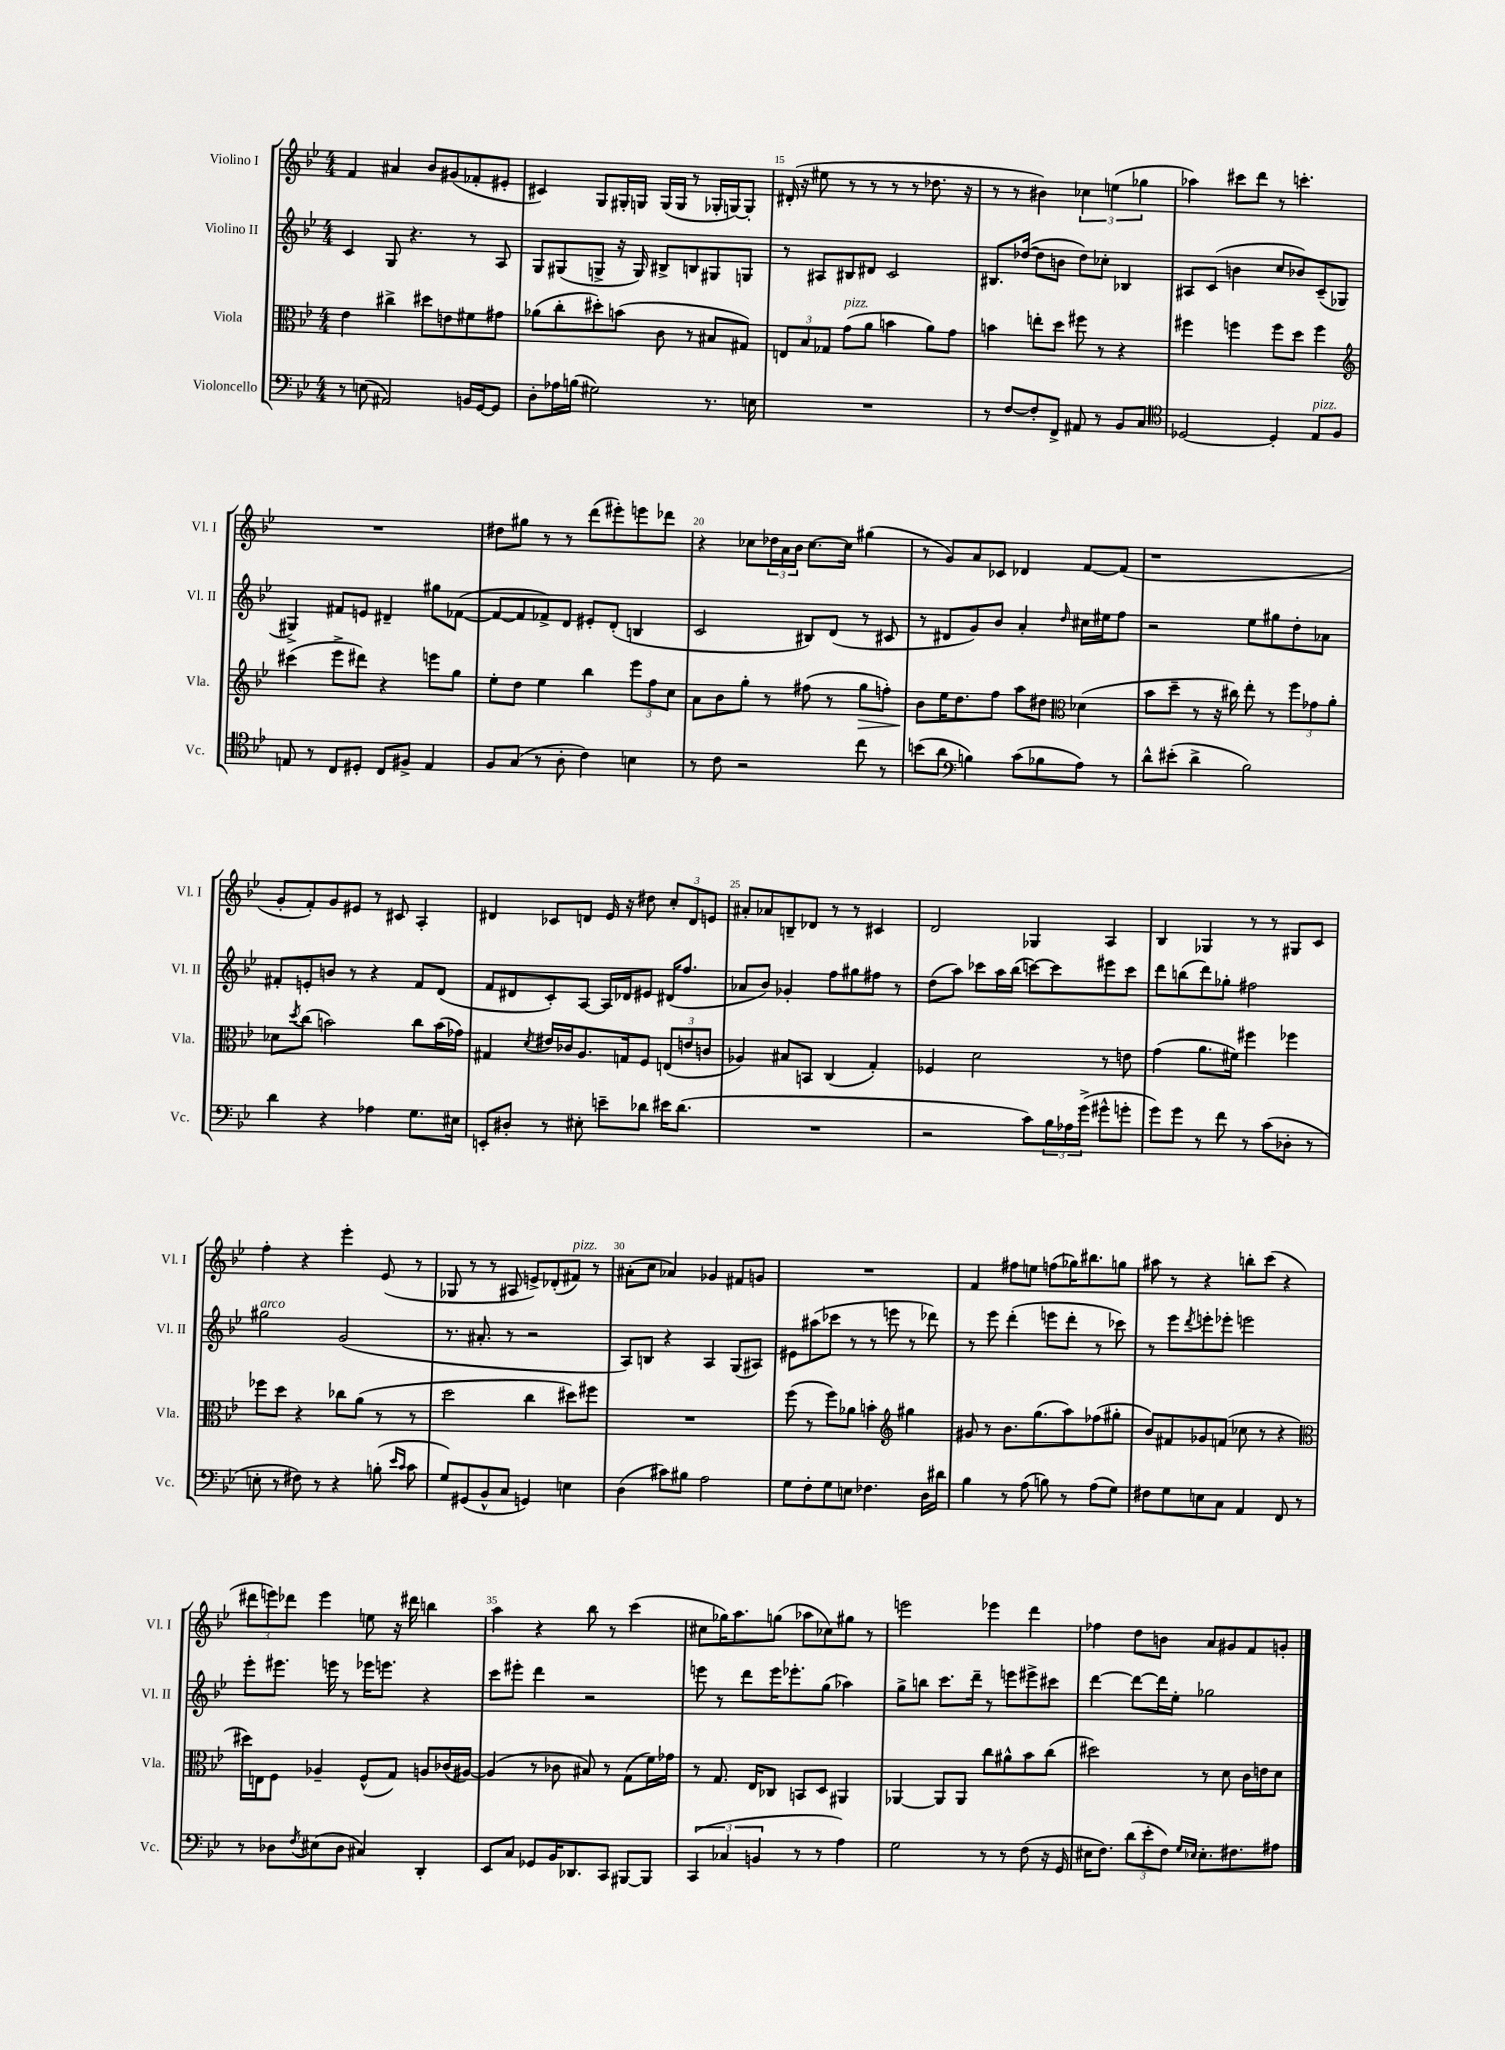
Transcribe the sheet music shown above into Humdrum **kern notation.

**kern	**kern	**kern	**kern
*staff4	*staff3	*staff2	*staff1
*clefF4	*clefC3	*clefG2	*clefG2
*k[b-e-]	*k[b-e-]	*k[b-e-]	*k[b-e-]
*M4/4	*M4/4	*M4/4	*M4/4
8r	4e-	4c	4f
(8E	.	.	.
2AA#)	4cc#^	8G	4a#
.	.	4.r	.
.	8dd#	.	8b-
.	8e	.	(8g#
16BB	8f#	8r	8f-'
[16GG	.	.	.
8GG]	8g#	8A	8e#'
=	=	=	=
8D'	(8a-	8G	4c#)
16A-	8cc'	(8G#	.
(16B	.	.	.
2G#)	8dd#')	8G^	8G
.	(8b	16r	16G#'
.	.	16G)	16G
.	8c	8B#^	(16G
.	.	.	16G
.	8r	8B	8r
8.r	8B#	8G#	16G-'
.	.	.	[16G)
.	8G#)	8G	8G']
16E	.	.	.
=	=	=	=
1r	12E	8r	(16d#'
.	.	.	16r
.	12B-	.	.
.	.	8A#	8ee#
.	12G-	.	.
.	(8g	8B#	8r
.	8a	8d#	8r
.	4b	2c	8r
.	.	.	8r
.	8a)	.	8.dd-
.	8g	.	.
.	.	.	16r
=	=	=	=
8r	4b	8.B#	8r
[8F	.	.	8r
.	.	([16dd-	.
8F']	8ee'	8dd-]	4b#)
8FF^	8dd	8b	.
8AA#	8ff#	8dd-)	6cc-
8r	8r	8cc-'	.
.	.	.	(6ee
8BB-	4r	4B-	.
.	.	.	6gg-
8C	.	.	.
=	=	=	=
*clefC4	*	*	*
[2D-	4ff#	8A#	4aa-)
.	.	(8c	.
.	4ff	4b	8ccc#
.	.	.	8ddd
4D-']	8ff	8cc	8r
.	8dd	8b-)	4.ccc'
8E-	4ff	(8c~	.
8F	.	8G-	.
=	=	=	=
*	*clefG2	*	*
8E	(4ccc#	4G#^)	1r
8r	.	.	.
8C	8eee-^	8f#	.
8D#'	8ddd#)	8e	.
8C	4r	4d#~	.
8F#^	.	.	.
4E	8eee	8gg#	.
.	8gg	([8f-	.
=	=	=	=
8F	8ee-'	8f-_	8dd#
(8G	8dd	8f-]	8gg#
8r	4ee-	8f-^)	8r
8A'	.	8d	8r
4c)	4bb-	8e#'	(8ddd
.	.	(8d'	8eee#')
4B	12eee-	4B	8eee
.	12ff	.	.
.	.	.	8ddd-
.	12cc	.	.
=	=	=	=
8r	8a	2c	4r
8c	8b-	.	.
2r	8gg'	.	8cc-
.	8r	.	24dd-
.	.	.	24a
.	.	.	24b-
.	(8ff#	8B#)	[8.cc-
.	8r	(8d	.
.	.	.	16cc-]
8cc	8gg	8r	(4gg#
8r	8ff')	8c#	.
=	=	=	=
(8b	8b-	8r	8r
8a	16ee-	8d#	8g)
.	8.dd	.	.
*clefF4	*	*	*
4B)	.	8g)	8a
.	8ff	8b-	8c-
(8c	8aa	4a'	4d-
8B-	8dd#	.	.
*	*clefC3	*	*
.	.	16qqdd	.
8A)	(4d-	16cc#	[8f
.	.	16ee#	.
8r	.	8ff	(8f]
=	=	=	=
8d^^	8b-	2r	1r
(8e#'	8dd~	.	.
4d^	8r	.	.
.	16r	.	.
.	16cc#)	.	.
2B-)	8ee-'	8ee-	.
.	8r	8gg#	.
.	12ff	8dd'	.
.	12g-	.	.
.	.	8a-	.
.	12a'	.	.
=	=	=	=
4d	8d-	8f#'	8g'
.	8qdd	.	.
.	(8cc	8e'	8f')
4r	2b)	8b	8g
.	.	8r	8e#
4A-	.	4r	8r
.	.	.	8c#
8.G	8cc	8f#	4A'
.	(16b	(8d	.
16E#	16g-)	.	.
=	=	=	=
8EE'	4G#	8f	4d#
8D#'	.	8d#	.
.	8qd	.	.
8r	16e#	8c')	8c-
.	16c-	.	.
8E#'	8.A	[8A	8d
8e~	.	16A]	16e-
.	16G	16d-	16r
8d-	8F	8e#	8dd#
16e#	(12E	(16d#	12cc'
(8.d-	.	8.ff	.
.	12e	.	12d
.	12c	.	12e
=	=	=	=
1r	4A-)	8a-	8a#'
.	.	8b-)	8a-
.	8B#	4g-'	8B~
.	8BB	.	8d-
.	(4C	8ff	8r
.	.	8gg#	8r
.	4G')	8ff#	4c#
.	.	8r	.
=	=	=	=
2r	4F-	(8dd	2d
.	.	8aa)	.
.	2d	8ccc-	.
.	.	16aa	.
.	.	(16bb-	.
8c)	.	[8ccc)	4G-
24B-	.	8ccc]	.
24A-	.	.	.
(24g^	.	.	.
8g#^^	8r	8eee#	4A
8g'	8e	8ccc	.
=	=	=	=
8g)	(4g	8ddd	4B-
8g	.	(8bb	.
8r	8.a	8ddd)	4G-
8f	.	8gg-'	.
.	16f#)	.	.
8r	4ff#	2ff#	8r
(8c	.	.	8r
8D-'	4ff-	.	8G#
8r	.	.	8c
=	=	=	=
8E'	8ff-	2gg#	4ff'
8r	8dd	.	.
8F#)	4r	.	4r
8r	.	.	.
4r	8cc-	(2g	4eee-'
.	(8a	.	.
(8B'	8r	.	(8e-
16qqe-	.	.	.
16qqc	.	.	.
8c	8r	.	8r
=	=	=	=
8G)	2dd	8.r	8G-
(8GG#	.	.	8r
.	.	8.a#'	.
8BB-^^	.	.	8r
8C	.	8r	8A#
4GG)	4cc	2r	8e^)
.	.	.	(8d-'
4E	8dd#)	.	8f#)
.	8ff#	.	8r
=	=	=	=
(4D	1r	8A)	(8a#'
.	.	8B	8cc
8c#)	.	4r	4a-)
8B#	.	.	.
2A	.	4A	4g-
.	.	(8G	8f#
.	.	8A#)	8g
=	=	=	=
8G	(8ff	8e#	1r
8F'	8r	(8aa#	.
8G	8ff)	8ccc-	.
8E	8a-	8r	.
4.F-	4b'	8r	.
.	.	8eee	.
*	*clefG2	*	*
.	4gg#	8r	.
16D	.	8ddd-)	.
16d#	.	.	.
=	=	=	=
4B-	8g#	8r	4f
.	8r	8eee-	.
8r	8.b-	(4ddd'	8ff#
(8A	.	.	8ee
.	(8.gg	.	.
8B)	.	8eee	(8ff
8r	8aa)	8ddd'	16gg-)
.	.	.	8.bb#
(8A	(8ff-	8r	.
8G)	8gg#'	8ccc-)	8gg
=	=	=	=
8F#	8b-)	8r	8aa#
8G	8f#	8eee-	8r
.	.	8qddd	.
8E	8g-	8eee'	4r
8C	(8f	8eee-'	.
4AA	8cc-	2eee	8bb'
.	8r	.	(8ccc
8FF	4r	.	4r
8r	.	.	.
=	=	=	=
*	*clefC3	*	*
8r	16dd#)	8eee-'	12ddd#
.	16E	.	.
.	.	.	12eee)
8D-	8F	8.eee#	.
.	.	.	12ddd-
8qF	.	.	.
(8E#	4A-~	.	4eee
.	.	16eee	.
8D-	.	8r	.
4C#)	(8F^^	16eee-	8ee
.	.	8.eee	.
.	8G)	.	16r
.	.	.	16ddd#
4DD'	8A	4r	4bb
.	(16c-	.	.
.	[16A#)	.	.
=	=	=	=
8EE-	(4A#]	8ccc	4aa
8C	.	8eee#'	.
8GG-	8r	4ddd	4r
16BB-	8c-	.	.
8.DD-	.	.	.
.	8B#)	2r	8bb-
8CC	8r	.	8r
[8BBB#	(8G	.	(4ccc
8BBB#]	16f)	.	.
.	16g-	.	.
=	=	=	=
(6CC	8r	8eee	8cc#
.	8.G	8r	16gg-)
6C-	.	.	.
.	.	.	8.aa
.	.	8ddd	.
.	16E-	.	.
6BB	.	.	.
.	8C-	16eee	(8gg
.	.	8.eee-'	.
8r	8BB	.	8aa-
8r	8D	(8gg	8cc-)
4A)	4AA#	4aa-)	8gg#
.	.	.	8r
=	=	=	=
2G	[4AA-	8gg^	2eee
.	.	8bb	.
.	8AA-]	8.ccc	.
.	8AA-	.	.
.	.	16ddd~	.
8r	8cc	8r	4eee-
8r	8a#^^	8eee	.
(8F	8b-	8eee#^	4ddd
16r	(8cc	8ccc#	.
16GG	.	.	.
=	=	=	=
16E#	2dd#)	[4ddd	4ff-
8.F)	.	.	.
(12d	.	8ddd_	8dd
12e-'	.	.	.
.	.	16ddd]	8b
12F)	.	.	.
.	.	16ee-'	.
16qqG	.	.	.
16qqE-	.	.	.
8.E-'	8r	2gg-	8a
.	8d	.	8g#
8.F#	.	.	.
.	16c	.	8f
.	16e	.	.
8A#	8d	.	8g'
==	==	==	==
*-	*-	*-	*-
